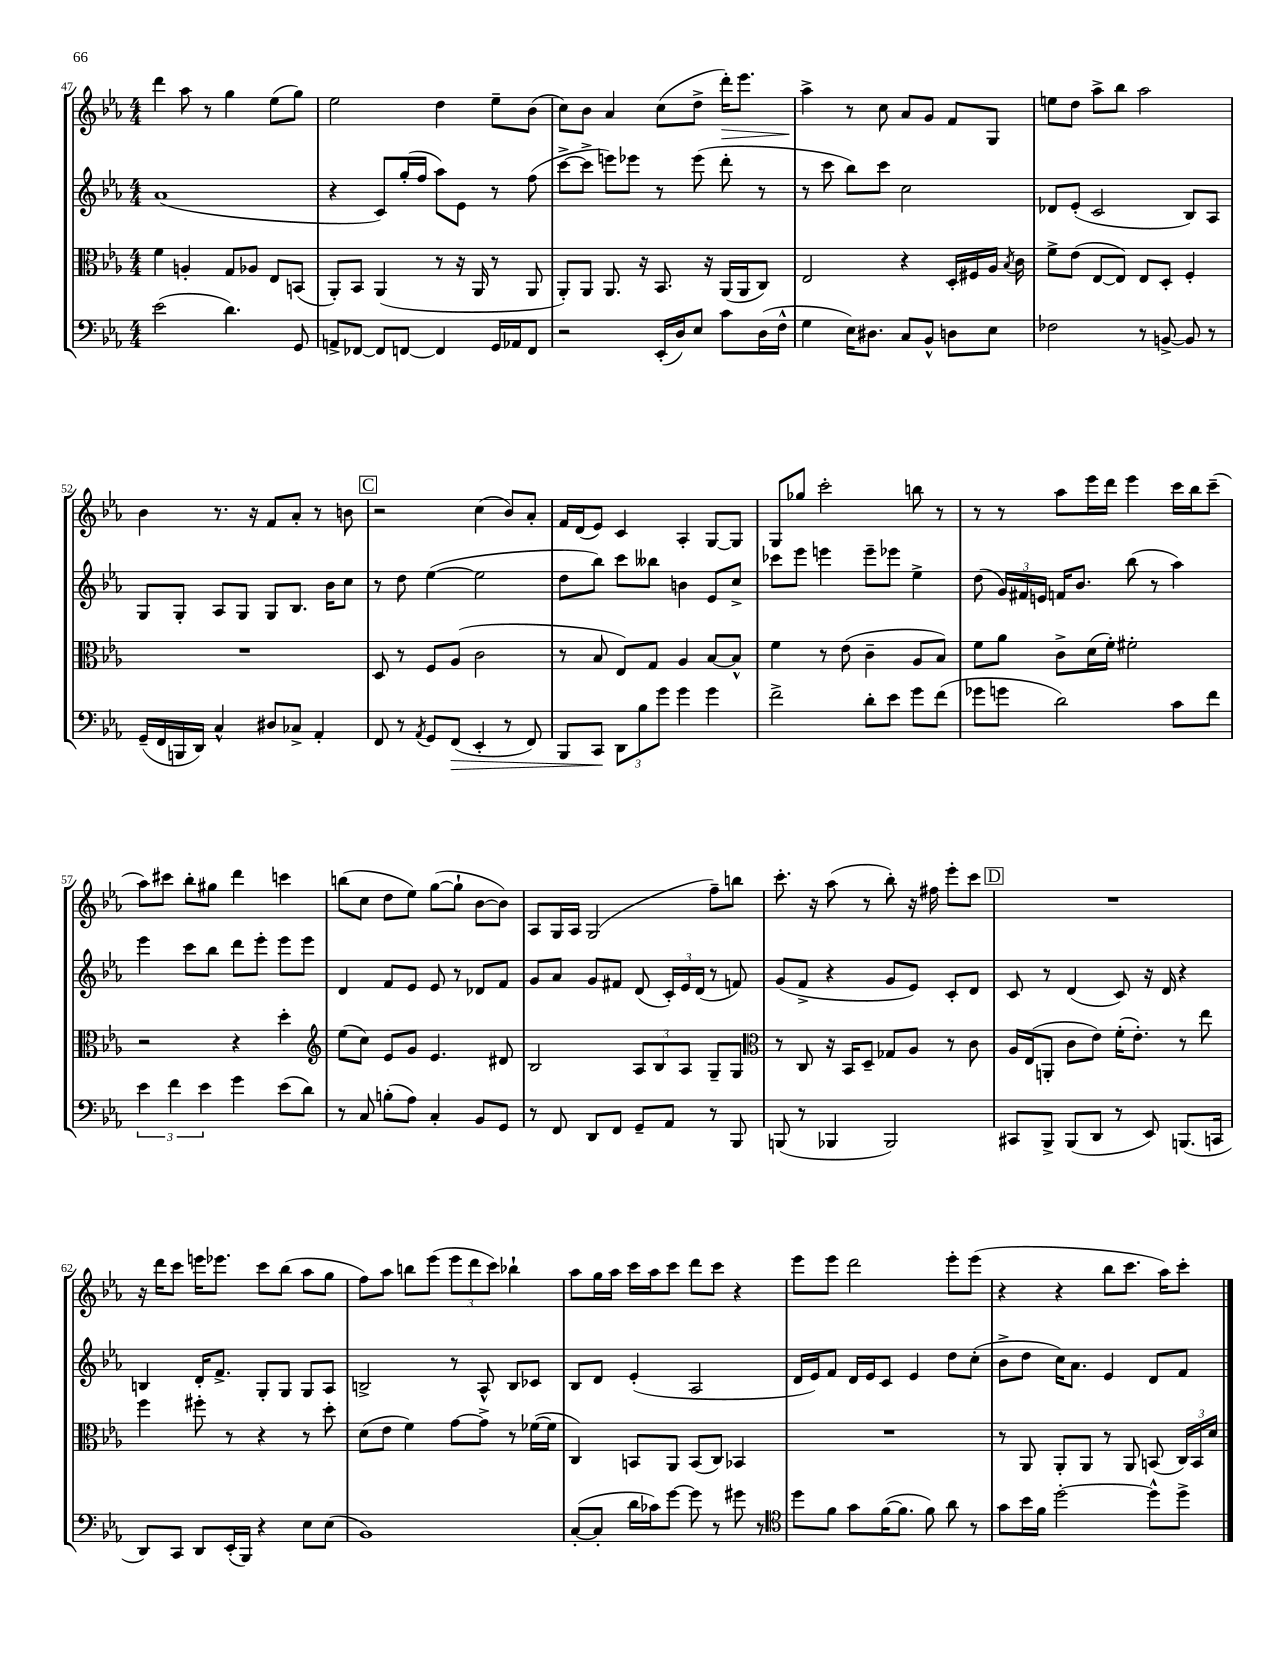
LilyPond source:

<<
\new StaffGroup <<
\new Staff = "s0" {
    \clef treble \key ees \major \numericTimeSignature \time 4/4
    \autoBeamOff d'''4 aes''8 r8 g''4 ees''8[( g''8]) |
    ees''2 d''4 ees''8[-- bes'8]( |
    c''8[) bes'8] aes'4 c''8[( d''8]-> d'''16[-.\>) ees'''8.] |
    aes''4->\! r8 c''8 aes'8[ g'8] f'8[ g8] |
    e''8[ d''8] aes''8[-> bes''8] aes''2 |
    bes'4 r8. r16 f'8[ aes'8]-. r8 b'8 |
    \mark \markup { \box "C" } r2 c''4( bes'8[) aes'8]-. |
    f'16[ d'16( ees'8]) c'4 aes4-. g8[~ g8] |
    g8[ ges''8] c'''2-. b''8 r8 |
    r8 r8 aes''8[ ees'''16 d'''16] ees'''4 c'''16[ bes''16 c'''8]--( |
    aes''8[) cis'''8] bes''8[-. gis''8] d'''4 c'''4 |
    b''8[( c''8] d''8[ ees''8]) g''8[~( g''8]-! bes'8[~ bes'8]) |
    aes8[ g16 aes16] g2( f''8[--) b''8] |
    c'''8.-. r16 aes''8( r8 bes''8-.) r16 fis''16 ees'''8[-. c'''8] |
    \mark \markup { \box "D" } R1 |
    r16 d'''16[ c'''8] e'''16[ ees'''8.] c'''8[ bes''8]( aes''8[ g''8] |
    f''8[) aes''8] b''8[ ees'''8]( \tuplet 3/2 { ees'''8[ d'''8 c'''8]) } bes''4-! |
    aes''8[ g''16 aes''16] c'''16[ aes''16 c'''8] d'''8[ c'''8] r4 |
    ees'''8[ ees'''8] d'''2 ees'''8[-. ees'''8]( |
    r4 r4 bes''8[ c'''8.] aes''16[) c'''8]-. \bar "|." |
}
\new Staff = "s1" {
    \clef treble \key ees \major \numericTimeSignature \time 4/4
    \autoBeamOff aes'1( |
    r4 c'8[) g''16-.( f''16] aes''8[) ees'8] r8 f''8( |
    c'''8[~-> c'''8]-> e'''8[) ees'''8] r8 ees'''8( d'''8-. r8 |
    r8 c'''8 bes''8[) c'''8] c''2 |
    des'8[ ees'8]-.( c'2 bes8[) aes8] |
    g8[ g8]-. aes8[ g8] g8[ bes8.] bes'16[ c''8] |
    \mark \markup { \box "C" } r8 d''8 ees''4~( ees''2 |
    d''8[ bes''8]) c'''8[ beses''8] b'4 ees'8[ c''8]-> |
    ces'''8[ ees'''8] e'''4 e'''8[-- ees'''8] ees''4-> |
    d''8( \tuplet 3/2 { g'16[) fis'16 e'16] } f'16[ bes'8.] bes''8( r8 aes''4) |
    ees'''4 c'''8[ bes''8] d'''8[ ees'''8]-. ees'''8[ ees'''8] |
    d'4 f'8[ ees'8] ees'8 r8 des'8[ f'8] |
    g'8[ aes'8] g'8[ fis'8] d'8( \tuplet 3/2 { c'16[-.) ees'16 d'16]( } r8 f'8) |
    g'8[( f'8]-> r4 g'8[ ees'8]) c'8[-. d'8] |
    \mark \markup { \box "D" } c'8 r8 d'4( c'8) r16 d'16 r4 |
    b4 d'16[-. f'8.]-> g8[-. g8] g8[ aes8] |
    b2-> r8 aes8-^ b8[ ces'8] |
    bes8[ d'8] ees'4-.( aes2 |
    d'16[ ees'16) f'8] d'16[ ees'16 c'8] ees'4 d''8[ c''8]-.( |
    bes'8[-> d''8] c''16[) aes'8.] ees'4 d'8[ f'8] \bar "|." |
}
\new Staff = "s2" {
    \clef alto \key ees \major \numericTimeSignature \time 4/4
    \autoBeamOff f'4 a4-. g8[ aes8] ees8[ b,8]( |
    aes,8[-.) bes,8] aes,4( r8 r16 aes,16 r8 aes,8 |
    aes,8[-.) aes,8] aes,8. r16 bes,8. r16 aes,16[( aes,16 c8]) |
    ees2 r4 d16[-. fis16 aes16] \acciaccatura { bes8 } c'16 |
    f'8[-> ees'8]( ees8[~ ees8]) ees8[ d8]-. f4-. |
    R1 |
    \mark \markup { \box "C" } d8 r8 f8[ aes8]( c'2 |
    r8 bes8 ees8[) g8] aes4 bes8[~ bes8]-^ |
    f'4 r8 ees'8( c'4-- aes8[ bes8]) |
    f'8[ aes'8] c'8[-> d'16( f'16]-.) fis'2-. |
    r2 r4 d''4-. |
    \clef treble ees''8[( c''8]) ees'8[ g'8] ees'4. dis'8 |
    bes2 \tuplet 3/2 { aes8[ bes8 aes8] } g8[-- g8] |
    \clef alto r8 c8 r16 bes,16[ d8]-- ges8[ aes8] r8 c'8 |
    \mark \markup { \box "D" } aes16[ ees16( a,8]-. c'8[ ees'8]) f'16[-.( ees'8.]-.) r8 ees''8 |
    f''4 fis''8-. r8 r4 r8 d''8-. |
    d'8[( ees'8] f'4) g'8[~ g'8]-> r8 fes'16[~( fes'16] |
    c4) b,8[ aes,8] b,8[( c8]) bes,4 |
    R1 |
    r8 aes,8 aes,8[-. aes,8] r8 aes,8 b,8( \tuplet 3/2 { c16[) b,16 d'16] } \bar "|." |
}
\new Staff = "s3" {
    \clef bass \key ees \major \numericTimeSignature \time 4/4
    \autoBeamOff ees'2( d'4.) g,8 |
    a,8[-> fes,8]~ fes,8[ f,8]~ f,4 g,16[ aes,16 f,8] |
    r2 ees,16[-.( d16) ees8] c'8[ d16( f16]-^ |
    g4 ees16[) dis8.] c8[ bes,8]-^ d8[ ees8] |
    fes2 r8 b,8~-> b,8 r8 |
    g,16[--( f,16 b,,16 d,16]) c4-^ dis8[ ces8]-> aes,4-. |
    \mark \markup { \box "C" } f,8 r8 \acciaccatura { aes,8 } g,8[ f,8]\>( ees,4-. r8 f,8) |
    bes,,8[ c,8]\! \tuplet 3/2 { d,8[ bes8 g'8] } g'4 g'4 |
    f'2-> d'8[-. ees'8] g'8[ f'8]( |
    ges'8[ g'8] d'2) c'8[ f'8] |
    \tuplet 3/2 { ees'4 f'4 ees'4 } g'4 ees'8[( d'8]) |
    r8 c8 b8[-.( aes8]) c4-. bes,8[ g,8] |
    r8 f,8 d,8[ f,8] g,8[-- aes,8] r8 bes,,8 |
    b,,8( r8 bes,,4 bes,,2) |
    \mark \markup { \box "D" } cis,8[ bes,,8]-> bes,,8[( d,8] r8 ees,8) b,,8.[( c,16] |
    d,8[) c,8] d,8[ ees,16-.( bes,,16]) r4 ees8[ ees8]( |
    bes,1) |
    c8[~-.( c8]-. d'16[ ces'16) g'8]~ g'8 r8 gis'8 r8 |
    \clef tenor d''8[ f'8] g'8[ f'16~( f'8.] f'8) aes'8 r8 |
    g'8[ bes'16 f'16] d''2~-. d''8[-^ d''8]-> \bar "|." |
}
>>
>>
\layout { \context { \Score currentBarNumber = #47 } }
